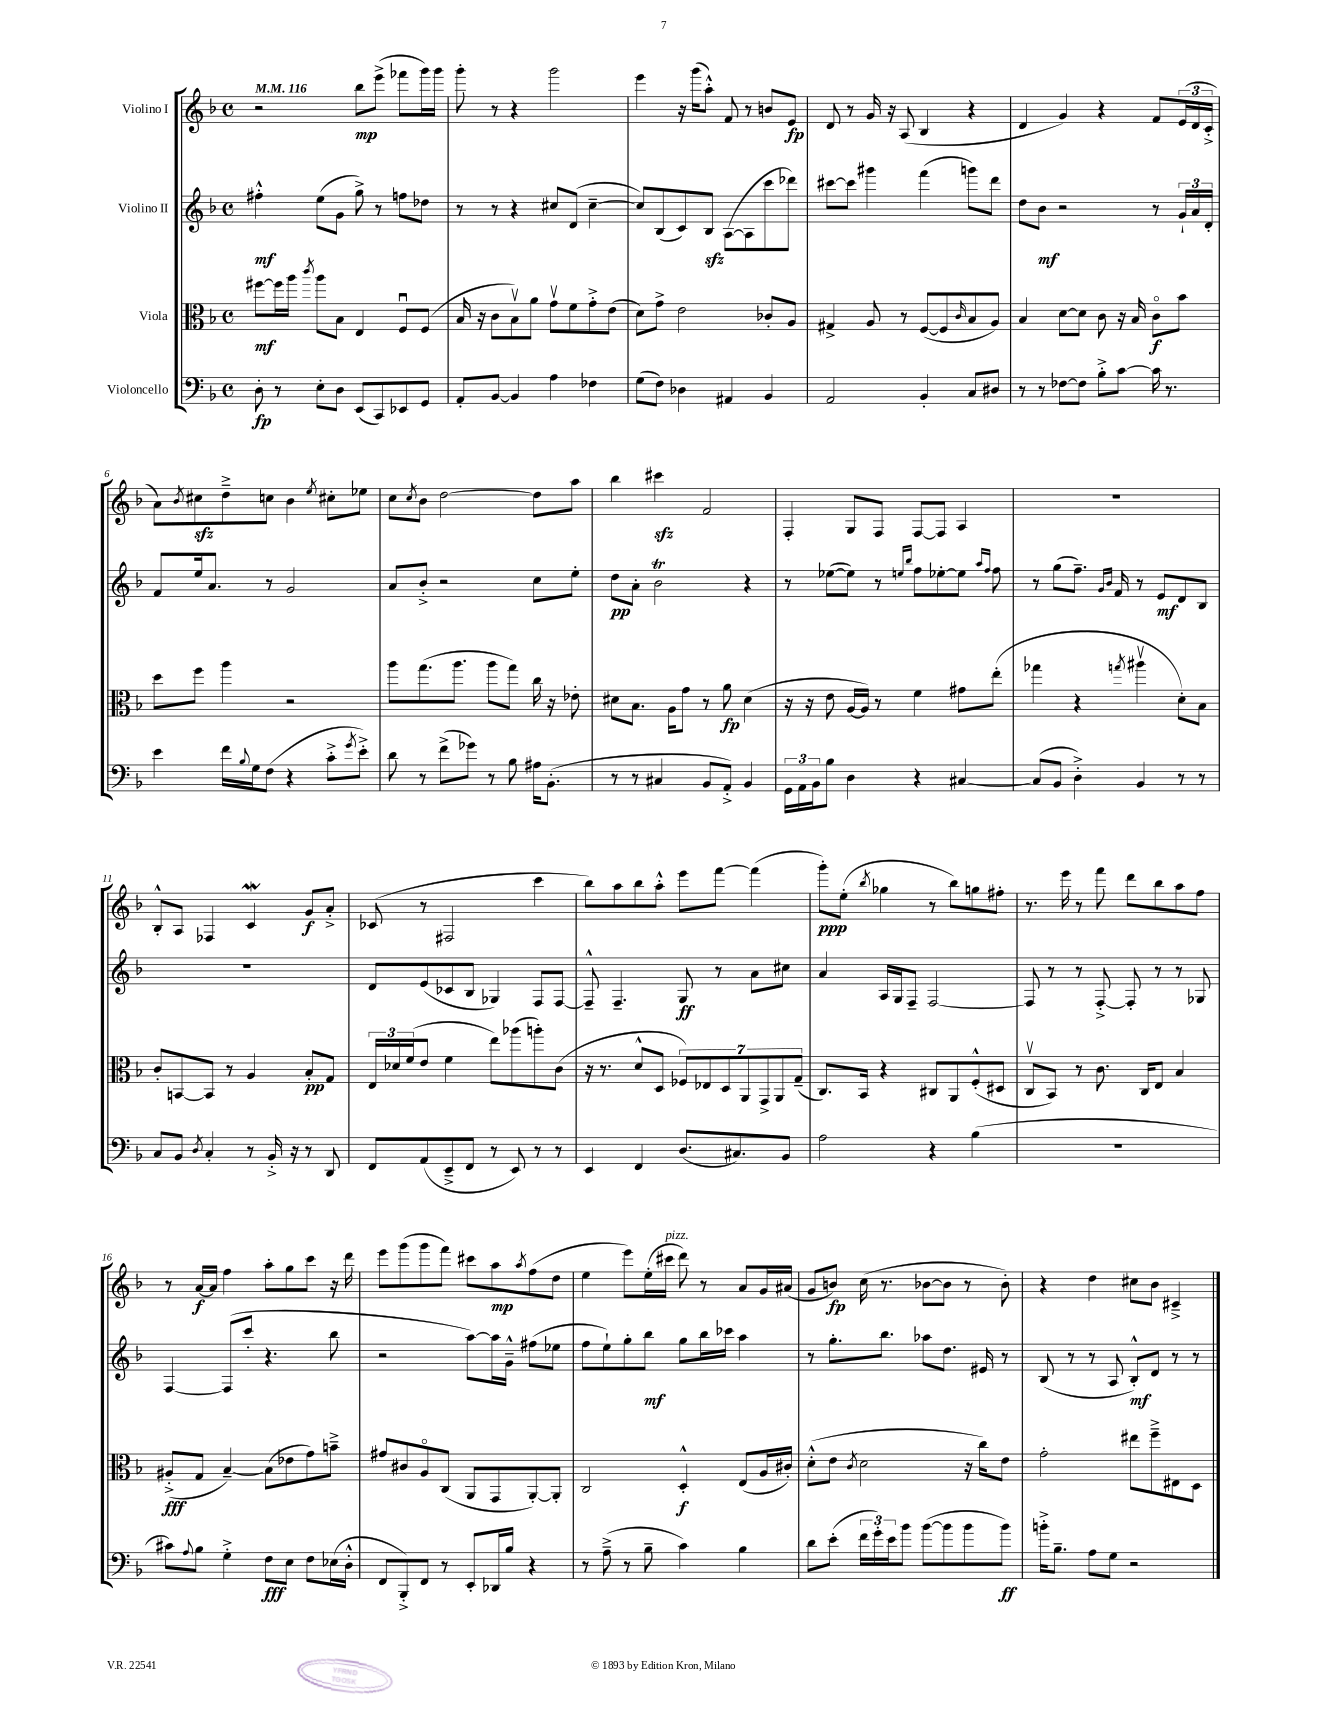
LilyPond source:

<<
\new StaffGroup <<
\new Staff = "s0" \with { instrumentName = "Violino I" } {
    \clef treble \key f \major \defaultTimeSignature \time 4/4 \tempo 4 = 116
    r2 bes''8\mp e'''8->( fes'''8 g'''16) g'''16 |
    g'''8-. r8 r4 g'''2 |
    e'''4 r16 g'''16( a''8-.-^) f'8 r8 b'8 e'8\fp |
    d'8 r8 g'16 r16 a8( bes4 r4 |
    d'4 g'4) r4 f'8 \tuplet 3/2 { e'16( d'16 c'16-.-> } |
    a'8) \acciaccatura { bes'8 } cis''8\sfz d''8---> c''8 bes'4 \acciaccatura { e''8 } cis''8-. ees''8 |
    c''8 \acciaccatura { c''8 } bes'8 d''2~ d''8 a''8 |
    bes''4 cis'''4\sfz f'2 |
    f4-. g8 f8 f8~ f8 a4 |
    R1 |
    bes8-.-^ a8 fes4 c'4\mordent g'8\f a'8-.-> |
    ces'8( r8 fis2 c'''4 |
    bes''8) a''8 bes''8 a''8-.-^ e'''8 f'''8~ f'''4( |
    g'''8-.\ppp) e''8-.( \acciaccatura { bes''8 } ges''4 r8 bes''8) g''8 fis''8-. |
    r8. e'''16 r8 f'''8 d'''8 bes''8 a''8 f''8 |
    r8 a'16~\f a'16 f''4 a''8-. g''8 c'''8 r16 d'''16 |
    e'''8 g'''8( g'''8 f'''8) cis'''8 a''8\mp \acciaccatura { a''8 } f''8( d''8 |
    e''4 e'''8) e''16-.( cis'''16^\markup { \italic "pizz." } d'''8) r8 a'8 g'16 ais'16( |
    g'8 b'8\fp) c''16( r8. bes'8~ bes'8 r8 bes'8-.) |
    r4 d''4 cis''8 bes'8 cis'4---> \bar "|." |
}
\new Staff = "s1" \with { instrumentName = "Violino II" } {
    \clef treble \key f \major \defaultTimeSignature \time 4/4
    fis''4-.-^\mf e''8( g'8 g''8->) r8 f''8 des''8 |
    r8 r8 r4 cis''8 d'8( cis''4~-- |
    cis''8) bes8( c'8) bes8\sfz a8~( a8 c'''8 des'''8) |
    cis'''8~ cis'''8 gis'''4 f'''4( g'''8) d'''8 |
    d''8 bes'8\mf r2 r8 \tuplet 3/2 { g'16-! a'16 d'16-. } |
    f'8 e''16 a'8. r8 g'2 |
    a'8 bes'8-.-> r2 c''8 e''8-. |
    d''8\pp a'8-. bes'2\trill r4 |
    r8 ees''8~( ees''8) r8 \grace { e''16 bes''16 } f''8 ees''8~-. ees''8 \grace { a''16 f''16 } f''8 |
    r8 g''8( f''8.--) \grace { g'16 bes'16 } f'16 r8 e'8\mf d'8 bes8 |
    R1 |
    d'8 e'8( ces'8 bes8 ges4) f8 f8~ |
    f8---^ f4.-- g8\ff r8 a'8 cis''8 |
    a'4 a16 g16 f8-- f2~ |
    f8 r8 r8 f8~-.-> f8-. r8 r8 ges8 |
    f4~ f8( c'''8-. r4. bes''8 |
    r2 a''8~) a''16 g'16---^ fis''8( ees''8 |
    f''8 e''8-!) g''8-. bes''8\mf g''8 bes''16 ces'''16 a''4 |
    r8 g''8.-. bes''8. aes''8 d''8. eis'16 r8 |
    bes8( r8 r8 a8 bes8-.-^\mf) d'8 r8 r8 \bar "|." |
}
\new Staff = "s2" \with { instrumentName = "Viola" } {
    \clef alto \key f \major \defaultTimeSignature \time 4/4
    fis''8~\mf fis''16 a''16 \acciaccatura { c'''8 } a''8 bes8 e4 f8\downbow f8( |
    bes16 r16 c'8 bes8\upbow) a'8 g'8\upbow f'8 g'8-.-> e'8( |
    d'8) g'8-> e'2 ces'8-. a8 |
    gis4-> a8 r8 f8~( f8 \grace { c'16 } bes8 a8) |
    bes4 d'8~ d'8 c'8 r16 bes16 c'8\flageolet\f bes'8 |
    d''8 f''8 a''4 r2 |
    a''8 g''8.( a''8. a''8 g''8) c''16 r16 ees'8-. |
    dis'8 bes8. a16 g'8 r8 a'8\fp dis'4( |
    r16 r16 e'8 a16~ a16) r8 f'4 gis'8 e''8-.( |
    ges''4 r4 \acciaccatura { g''8 } ais''4\upbow d'8-.) bes8 |
    c'8-. b,8~ b,8 r8 a4 bes8-.\pp g8 |
    \tuplet 3/2 { e16 des'16 f'16( } e'8 f'4 e''8) aes''8( a''8-.) c'8( |
    r16 r8. d'8-^ d8 \tuplet 7/4 { fes8) ees8 d8 a,8 g,8-> a,8 g8--( } |
    c8.) bes,16 r4 cis8 a,8 f8-.-^( dis8 |
    c8\upbow bes,8) r8 c'8. c16 e8 bes4 |
    ais8-.->\fff( g8 bes4~--) bes8( ees'8 g'8) b'8---> |
    gis'8 cis'8 a8\flageolet c8( a,8 g,8 a,8~-.) a,8-. |
    c2 d4-.-^\f e8( a16 cis'16-.) |
    d'8-.-^( e'8 \acciaccatura { c'8 } d'2 r16 c''16) e'8 |
    g'2-. eis''8 f''8---> eis8 d8 \bar "|." |
}
\new Staff = "s3" \with { instrumentName = "Violoncello" } {
    \clef bass \key f \major \defaultTimeSignature \time 4/4
    d8-.\fp r8 e8-. d8 e,8( c,8) ees,8 g,8 |
    a,8-. bes,8~ bes,4 a4 fes4 |
    g8( f8) des4 ais,4 bes,4 |
    a,2 bes,4-. c8 dis8 |
    r8 r8 fes8~ fes8 bes8-.-> c'8~ c'16 r8. |
    e'4 f'16 \appoggiatura { bes8 } g16 f8( r4 c'8-.-> \acciaccatura { g'8 } e'8-.->) |
    d'8 r8 f'8->( ges'8) r8 bes8 ais16 bes,8.-.( |
    r8 r8 cis4 bes,8 a,8-.->) bes,4 |
    \tuplet 3/2 { g,16 a,16 bes,16 } bes8 d4 r4 cis4~ |
    cis8( bes,8 d4-.->) bes,4 r8 r8 |
    c8 bes,8 \acciaccatura { d8 } c4-. r8 bes,16-.-> r16 r8 d,8 |
    f,8 a,8( e,8---> f,8 r8 e,8) r8 r8 |
    e,4 f,4 d8.( cis8.) bes,8 |
    a2 r4 bes4( |
    R1 |
    cis'8) \appoggiatura { a8 } bes8 g4-.-> f8\fff e8 f8 ees16( d16-.-^ |
    f,8 bes,,8-.->) f,8 r8 e,8-. des,16 bes16 r4 |
    r8 a8--->( r8 bes8-- c'4) bes4 |
    d'8 e'8-.( \tuplet 3/2 { f'16 g'16-.) e'16 } bes'8 bes'8~( bes'8 bes'8 bes'8\ff) |
    b'16-.-> bes8.-- a8 g8 r2 \bar "|." |
}
>>
>>
